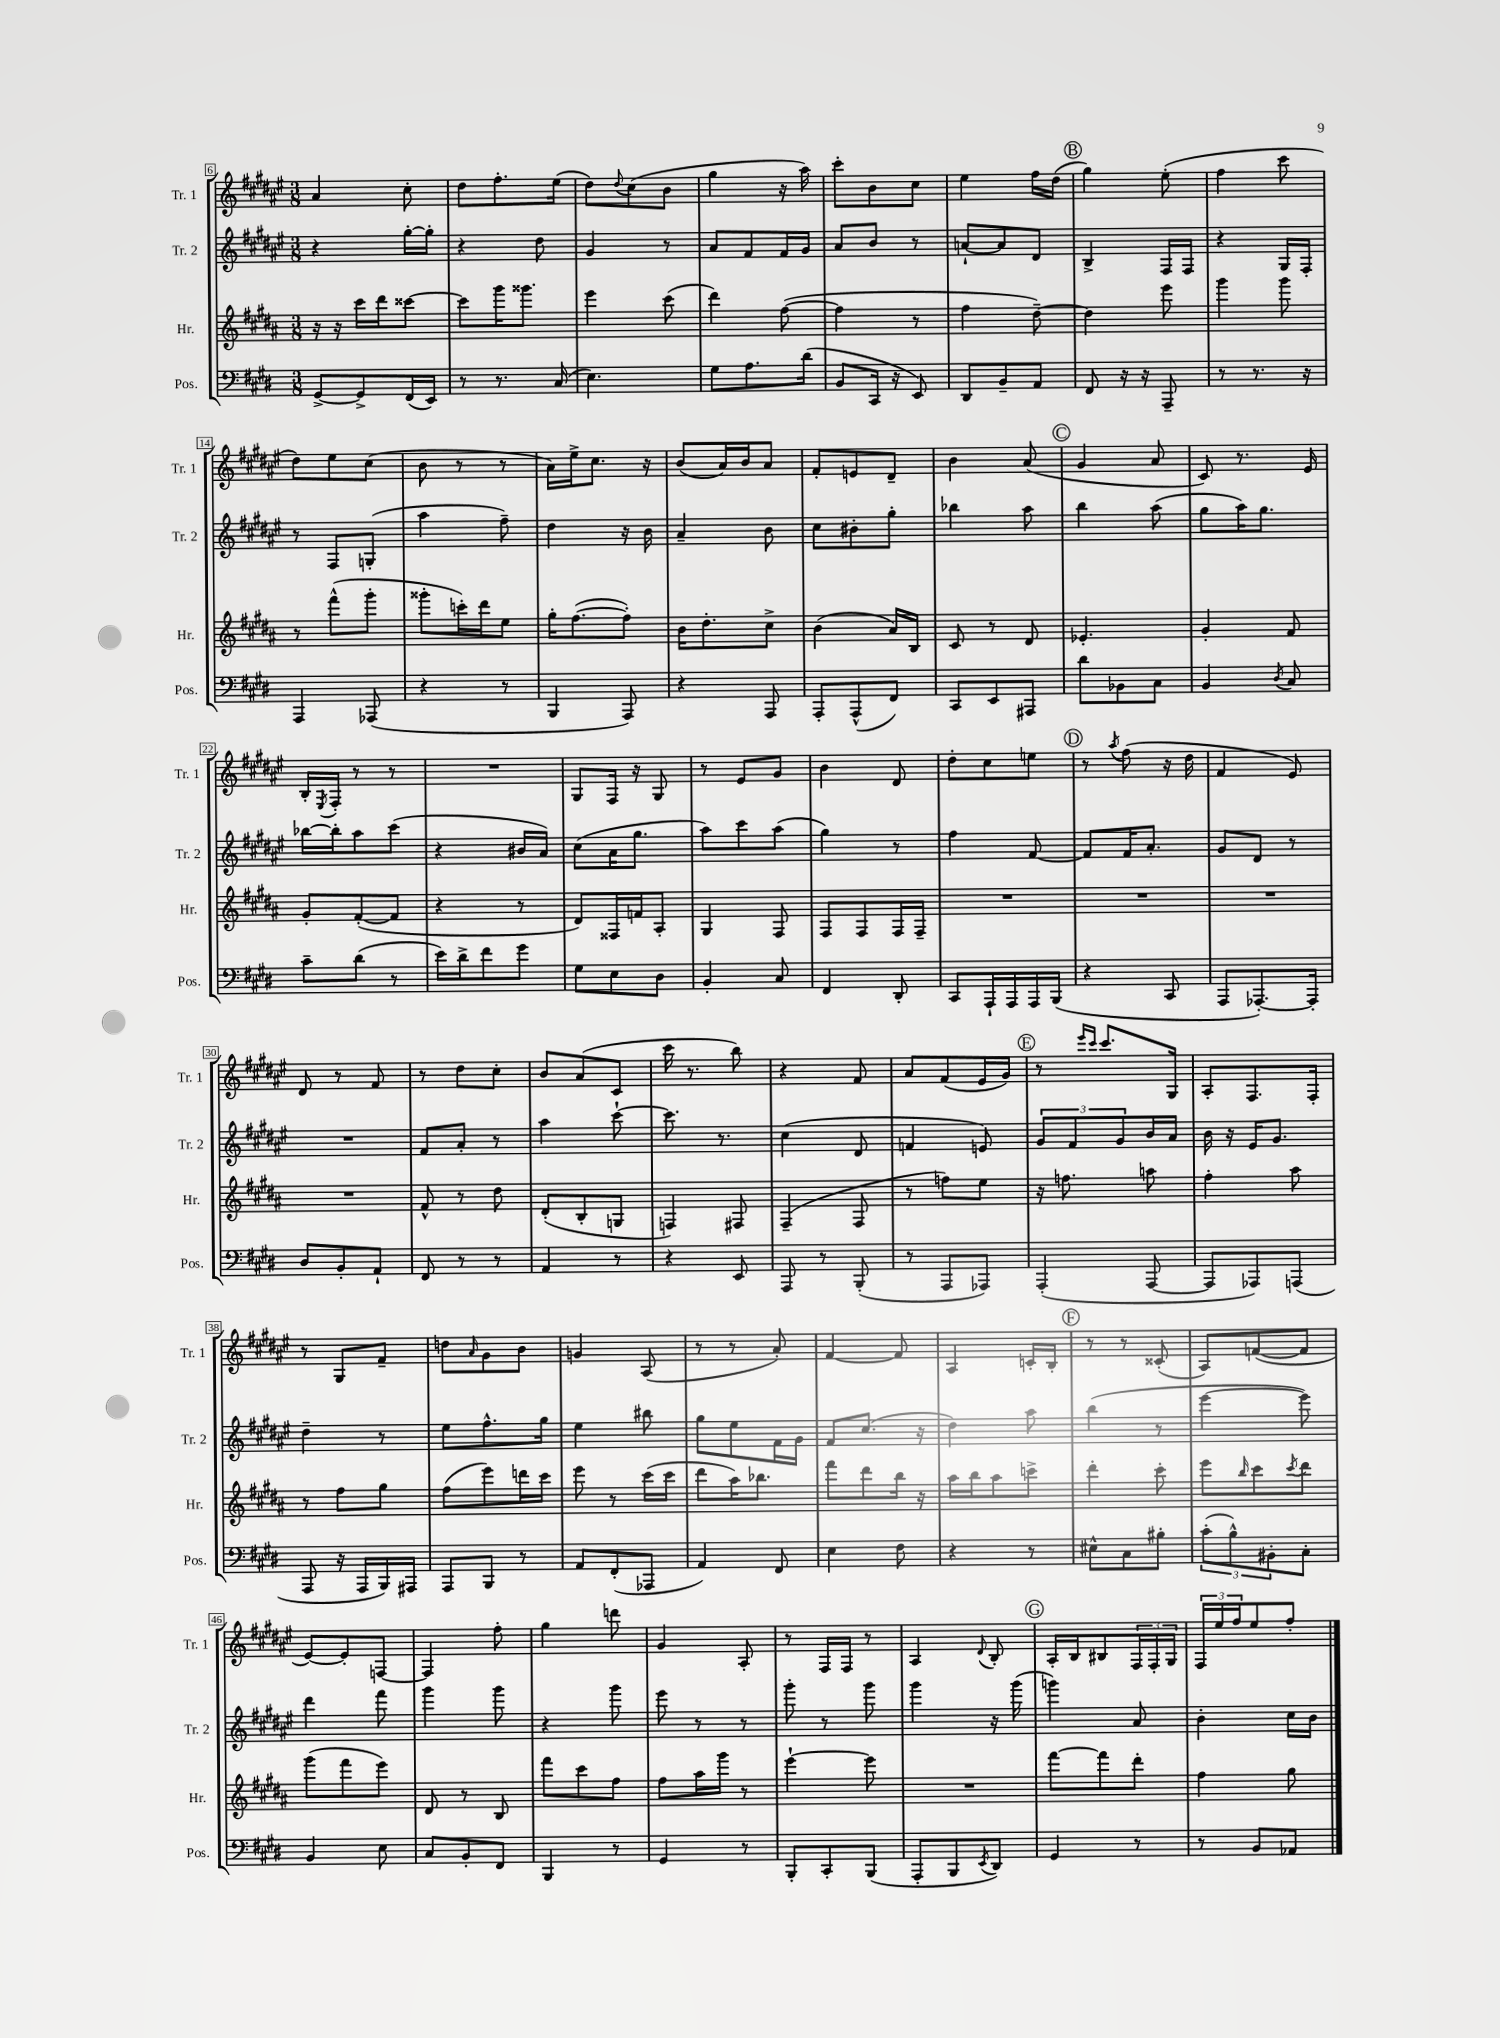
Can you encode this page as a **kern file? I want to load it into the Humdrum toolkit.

**kern	**kern	**kern	**kern
*staff4	*staff3	*staff2	*staff1
*clefF4	*clefG2	*clefG2	*clefG2
*k[f#c#g#d#]	*k[f#c#g#d#a#]	*k[f#c#g#d#a#e#]	*k[f#c#g#d#a#e#]
*M3/8	*M3/8	*M3/8	*M3/8
[8GG#^	16r	4r	4a#
.	16r	.	.
8GG#^]	16ccc#	.	.
.	16ddd#	.	.
(16FF#	[8ccc##	[16gg#'	8cc#'
16EE)	.	16gg#']	.
=	=	=	=
8r	8ccc##]	4r	8dd#
8.r	16ggg#	.	8.ff#'
.	8.ggg##	.	.
.	.	8dd#	.
(16C#	.	.	(16ee#
=	=	=	=
4.E)	4eee	4g#	8dd#)
.	.	.	8qqdd#
.	.	.	(8cc#
.	(8ccc#	8r	8b
=	=	=	=
8G#	4ddd#)	8a#	4gg#
8.A	.	8f#	.
.	([8ff#	16f#	16r
(16d#	.	16g#	16aa#)
=	=	=	=
8BB	4ff#]	8a#	8ccc#'
16CC#	.	8b	8b
16r	.	.	.
8EE)	8r	8r	8cc#
=	=	=	=
8DD#	4ff#	[8a`	4ee#
8BB~	.	8a]	.
8AA	[8dd#~)	8d#	16ff#
.	.	.	(16dd#
=	=	=	=
8FF#	4dd#]	4B^	4gg#)
16r	.	.	.
16r	.	.	.
8AAA~	8eee	16F#	(8ee#'
.	.	16F#	.
=	=	=	=
8r	4ggg#	4r	4ff#
8.r	.	.	.
.	8ggg#	16G#	8ccc#
16r	.	16F#'	.
=	=	=	=
4AAA	8r	8r	8dd#)
.	(8fff#^^	8F#	8ee#
(8AAA-	8ggg#'	(8G'	(8cc#
=	=	=	=
4r	8ggg##'	4aa#	8b
.	16ccc')	.	8r
.	16ddd#	.	.
8r	8ee	8ff#~)	8r
=	=	=	=
4BBB	16gg#'	4dd#	16a#)
.	([8.ff#	.	16ee#^
.	.	.	8.cc#
8AAA)	8ff#'])	16r	.
.	.	16b	16r
=	=	=	=
4r	16b	4a#~	(8b
.	8.dd#'	.	.
.	.	.	16a#)
.	.	.	16b
8AAA	8cc#^	8b	8a#
=	=	=	=
8AAA'	(4b	8cc#	8f#'
(8AAA^^	.	8b#'	8e
8FF#)	16a#)	8gg#'	8d#~
.	16B	.	.
=	=	=	=
8CC#	8c#	4bb-	4b
8EE	8r	.	.
8AAA#	8d#	8aa#	(8a#
=	=	=	=
8d#	4.e-'	4bb	4g#
8BB-	.	.	.
8C#	.	(8aa#	8a#
=	=	=	=
4BB	4g#'	8gg#	8c#)
.	.	16aa#)	8.r
.	.	8.gg#	.
8qD#	.	.	.
8C#	8f#	.	.
.	.	.	16e#
=	=	=	=
8c#~	8g#'	[16bb-	16B'
.	.	.	8qE#
.	.	16bb-']	16F#'
(8d#	([8f#'	8aa#	8r
8r	8f#]	(8ccc#	8r
=	=	=	=
16e)	4r	4r	4.r
16d#^	.	.	.
8f#	.	.	.
8g#	8r	16b#	.
.	.	16a#)	.
=	=	=	=
8G#	8d#)	(8cc#	8G#
8E	16F##	16a#	16F#
.	16f	8.gg#	16r
8D#	8A#'	.	8G#
=	=	=	=
4BB'	4G#	8aa#)	8r
.	.	8ccc#	8e#
8C#	8F#	(8aa#	8g#
=	=	=	=
4FF#	8F#	4gg#)	4b
.	8F#	.	.
8DD#'	16F#	8r	8d#
.	16F#~	.	.
=	=	=	=
8CC#	4.r	4ff#	8dd#'
16AAA`	.	.	8cc#
16AAA	.	.	.
16AAA	.	[8f#	8ee
(16BBB	.	.	.
=	=	=	=
4r	4.r	8f#]	8r
.	.	.	8qaa#
.	.	16f#	(8ff#
.	.	8.a#'	.
8CC#	.	.	16r
.	.	.	16dd#
=	=	=	=
8AAA	4.r	8g#	4f#
[8.AAA-')	.	8d#	.
.	.	8r	8e#)
16AAA-']	.	.	.
=	=	=	=
8D#	4.r	4.r	8d#
8BB'	.	.	8r
8AA`	.	.	8f#
=	=	=	=
8FF#	8f#^^	8f#	8r
8r	8r	8a#'	8dd#
8r	8dd#	8r	8cc#'
=	=	=	=
4AA	(8d#'	4aa#	8b
.	8B'	.	(8a#
8r	8G	[8ccc#`	8c#
=	=	=	=
4r	4F)	8.ccc#]	16ccc#
.	.	.	8.r
.	.	8.r	.
8EE	8F#	.	8bb)
=	=	=	=
8AAA	(4F#~	(4cc#	4r
8r	.	.	.
(8BBB'	8F#	8d#	8f#
=	=	=	=
8r	8r	4f	8a#
8AAA	8ff)	.	(8f#
8AAA-)	8ee	8e)	16e#
.	.	.	16g#)
=	=	=	=
(4AAA'	16r	12g#	8r
.	8.ff	.	.
.	.	12f#	.
.	.	.	16qqeee#
.	.	.	16qqccc#
.	.	.	8.ccc#
.	.	12g#	.
[8AAA	8aa	16b	.
.	.	16a#	16G#
=	=	=	=
8AAA]	4ff#'	16b	8A#'
.	.	16r	.
8AAA-)	.	16e#	8.F#
.	.	8.g#	.
(8AAA	8aa#	.	.
.	.	.	16F#'
=	=	=	=
8AAA	8r	4dd#~	8r
16r	8ff#	.	8G#
16AAA	.	.	.
16BBB)	8gg#	8r	8f#~
16AAA#	.	.	.
=	=	=	=
8AAA	(8ff#	8ee#	8dd
.	.	.	16qqa#
8BBB	8eee)	8.ff#^^	8g#
8r	16ddd	.	8b
.	16ccc#	16gg#	.
=	=	=	=
8AA	8eee	4ee#	4g
(8FF#'	8r	.	.
8AAA-	(16ccc#	8bb#	(8A#
.	16ccc#	.	.
=	=	=	=
4AA)	8ddd#	8gg#	8r
.	16aa#)	8ee#	8r
.	8.bb-	.	.
8FF#	.	16f#	8a#')
.	.	16g#	.
=	=	=	=
4E	8fff#	8f#	[4f#
.	8ddd#	(8.cc#	.
8F#	16bb	.	8f#]
.	16r	16r	.
=	=	=	=
4r	16aa#	4dd#)	4A#
.	16bb	.	.
.	8aa#	.	.
8r	8ccc^	8aa#	16c'
.	.	.	16B'
=	=	=	=
8E#^^	4ddd#'	(4bb	8r
8C#	.	.	8r
8B#'	8ccc#'	8r	(8c##'
=	=	=	=
(12c#'	8eee	[4eee#	8A#)
12B^^)	.	.	.
.	16qqbb	.	.
.	8ccc#	.	([8f
12BB#'	.	.	.
.	8qccc#	.	.
8C#'	8ddd#	8eee#])	8f]
=	=	=	=
4BB	(8ggg#	4ddd#	[8e#)
.	8fff#	.	8e#']
8E	8eee)	8fff#	[8F
=	=	=	=
8C#	8d#	4ggg#	4F]
8BB'	8r	.	.
8FF#	8B	8ggg#	8ff#'
=	=	=	=
4BBB	8fff#	4r	4gg#
.	8ccc#	.	.
8r	8ff#	8ggg#	8ddd
=	=	=	=
4GG#	8ff#	8eee#	4g#
.	16aa#	8r	.
.	16ggg#	.	.
8r	8r	8r	8A#'
=	=	=	=
8BBB'	[4eee`	8ggg#'	8r
8CC#'	.	8r	16F#
.	.	.	16F#
(8BBB	8eee]	8ggg#	8r
=	=	=	=
8AAA'	4.r	4ggg#	4A#
8BBB	.	.	.
8qEE	.	.	8qqd#
8DD#)	.	16r	8B'
.	.	(16ggg#	.
=	=	=	=
4GG#	[8fff#	4ggg)	16A#'
.	.	.	16B
.	8fff#]	.	8B#
8r	8ddd#'	8a#	24F#
.	.	.	24F#'
.	.	.	24G#
=	=	=	=
8r	4ff#	4b'	24F#
.	.	.	24ee#
.	.	.	24ff#
8BB	.	.	8ee#
8AA-	8gg#	16cc#	8ff#'
.	.	16b	.
==	==	==	==
*-	*-	*-	*-
